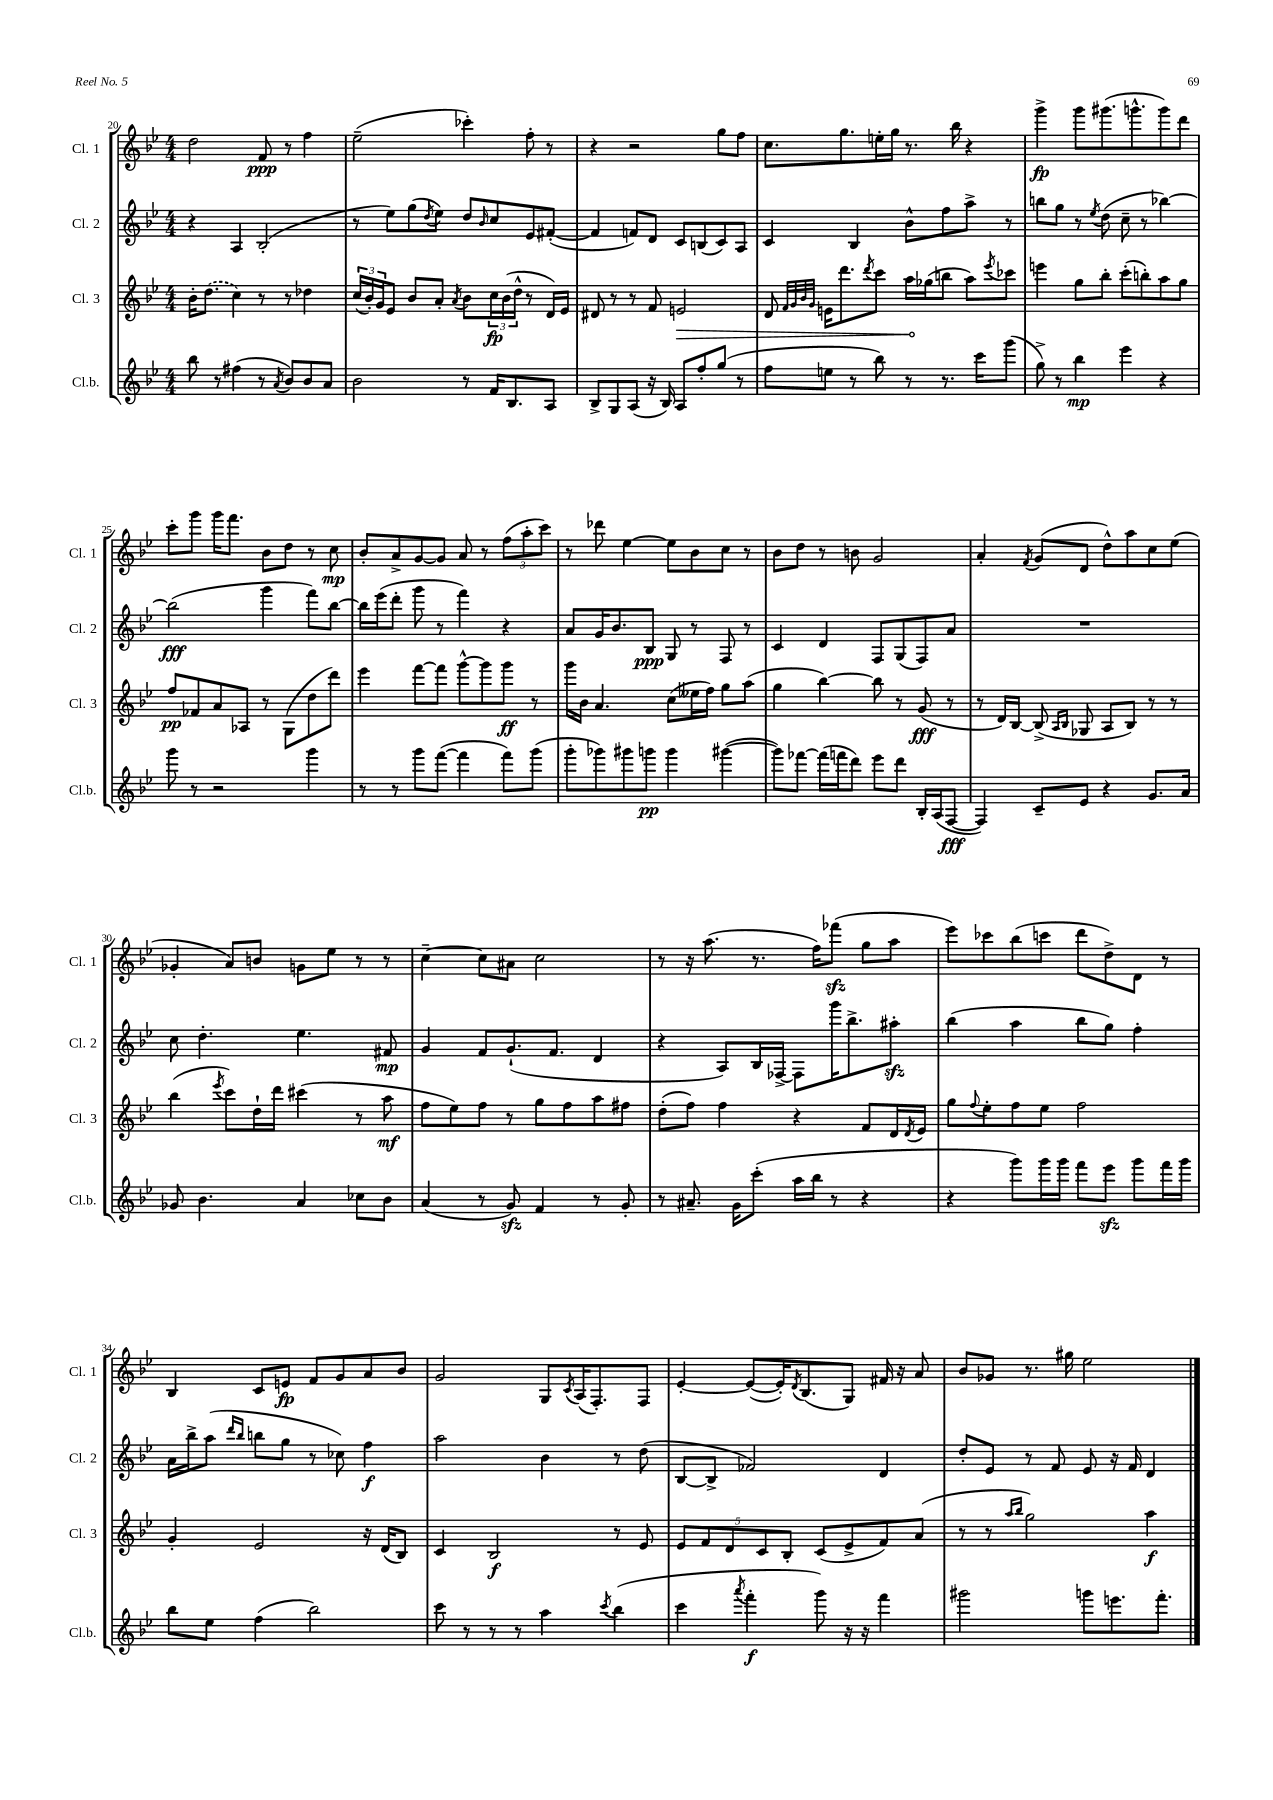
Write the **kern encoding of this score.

**kern	**kern	**kern	**kern
*staff4	*staff3	*staff2	*staff1
*clefG2	*clefG2	*clefG2	*clefG2
*k[b-e-]	*k[b-e-]	*k[b-e-]	*k[b-e-]
*M4/4	*M4/4	*M4/4	*M4/4
8bb-\	16b-'\LK	4r	2dd\
.	(8.dd\J	.	.
8r	.	.	.
(4ff#\	4cc\)	4A/	.
8r	8r	(2B-'/	8f/
8qa/	.	.	.
8b-/L)	8r	.	8r
8b-/	4dd-\	.	4ff\
8a/J	.	.	.
=	=	=	=
2b-\	(24cc/LL	8r	(2ee-~\
.	24b-'/)	.	.
.	24g/J	.	.
.	8e-/J	8ee-\L)	.
.	8b-/L	(8gg\	.
.	.	8qdd/	.
.	8a'/J	8ee-\J)	.
.	8qa/	.	.
8r	8b-\L	8dd/L	4ccc-'\)
.	.	16qqb-/	.
16f/LK	24cc\L	8cc/	.
.	(24b-\	.	.
8.B-/	.	.	.
.	24dd^^\JJ	.	.
.	8r	8e-/	8ff'\
8A/J	16d/LL)	([8f#'/J	8r
.	16e-/JJ	.	.
=	=	=	=
8B-^/L	8d#/	4f#/]	4r
8G/	8r	.	.
(8A/J	8r	8f/L)	2r
16r	8f/	8d/J	.
16B-/)	.	.	.
8A/L	2e/	8c/L	.
8ff'/	.	(8B/	.
(8gg/J	.	8c/)	8gg\L
8r	.	8A/J	8ff\J
=	=	=	=
8ff\L	8d/	4c/	8.cc\L
.	32qqf/LLL	.	.
.	32qqg/	.	.
.	32qqb-/	.	.
.	32qqg/JJJ	.	.
8ee\J	16e\LK	.	.
.	8.ddd\	.	8.gg\
8r	.	4B-/	.
.	8qddd/	.	.
8bb-\)	8ccc\J	.	16ee'\L
.	.	.	16gg\JJ
8r	16aa\LL	8b-^^\L	8.r
.	(16gg-\J	.	.
8.r	8bb\J	8ff\	.
.	.	.	16bb-\
.	8aa\L)	8aa^\J	4r
16ccc\LK	.	.	.
.	8qeee-/	.	.
(8ggg\J	8ccc-\J	8r	.
=	=	=	=
8gg^\)	4eee\	8bb\L	4ggg^\
8r	.	8gg\J	.
4bb-\	8gg\L	8r	8ggg\L
.	.	8qee-/	.
.	8bb-'\J	(8dd\	(8.ggg#\
4eee-\	(8ccc'\L	8cc~\	.
.	.	.	8.ggg^^\
.	8bb'\)	8r	.
4r	8aa\	[4bb-\)	8ggg\)
.	8gg\J	.	8ddd\J
=	=	=	=
8ggg\	8ff/L	(2bb-\]	8ccc'\L
8r	8f-/	.	8ggg\J
2r	8a/	.	16ggg\LK
.	.	.	8.fff\J
.	8A-/J	.	.
.	8r	4ggg\	8b-\L
.	(8G\L	.	8dd\J
4ggg\	8dd\	8fff\L)	8r
.	8ddd\J)	[8bb-\J	8cc\
=	=	=	=
8r	4eee-\	16bb-\]LL	8b-'/L
.	.	(16eee-\J	.
8r	.	8ddd'\J	8a^/
8ggg\L	[8fff\L	8ggg\	[8g/
([8fff\J	8fff\]J	8r	8g/]J
4fff\]	[8ggg^^\L	4fff\)	8a/
.	8ggg\]	.	8r
8fff\L)	8ggg\J	4r	(12ff\L
.	.	.	12aa'\
(8ggg\J	8r	.	.
.	.	.	12ccc\J)
=	=	=	=
8ggg'\L	16ggg\LL	8a/L	8r
.	16b-\JJ	.	.
8ggg-\)	4.a/	16g/K	8ddd-\
.	.	8.b-/	.
8ggg#\	.	.	[4ee-\
8ggg\J	.	8B-/J	.
4ggg\	(8cc\L	8G/	8ee-\]L
.	16ee--\L	8r	8b-\
.	16ff\JJ)	.	.
([4ggg#\	8gg\L	8F/	8cc\J
.	(8aa\J	8r	8r
=	=	=	=
8ggg#\]L)	4gg\	4c/	8b-\L
[8fff-\J	.	.	8dd\J
(16fff-\]LL	[4bb-\)	4d/	8r
16fff\J	.	.	.
8ddd\J)	.	.	8b\
8eee-\L	8bb-\]	8F/L	2g/
8ddd\J	8r	(8G/	.
16B-'/LL	(8g/	8F/)	.
(16A/J	.	.	.
[8F/J	8r	8a/J	.
=	=	=	=
4F/])	8r	1r	4a'/
.	16d/LL)	.	.
.	[16B-/JJ	.	.
.	.	.	8qf/
8c~/L	(8B-^/]	.	(8g/L
.	16qqA/LL	.	.
.	16qqB-/JJ	.	.
8e-/J	8G-/	.	8d/J
4r	8A/L	.	8dd^^\L)
.	8B-/J)	.	8aa\
8.g/L	8r	.	8cc\
.	8r	.	(8ee-\J
16a/Jk	.	.	.
=	=	=	=
8g-/	(4bb-\	8cc\	4g-'/
4.b-\	.	4.dd'\	.
.	8qeee-/	.	.
.	8ccc\L)	.	8a/L)
.	16dd`\L	.	8b/J
.	16ddd\JJ	.	.
4a/	(4ccc#\	4.ee-\	8g\L
.	.	.	8ee-\J
8cc-\L	8r	.	8r
8b-\J	8aa\	8f#/	8r
=	=	=	=
(4a/	8ff\L	4g/	[4cc~\
.	8ee-\)	.	.
8r	8ff\J	8f/L	8cc\]L
8g/)	8r	(8.g`/	8a#\J
4f/	8gg\L	.	2cc\
.	.	8.f/J	.
.	8ff\	.	.
8r	8aa\	4d/	.
8g'/	8ff#\J	.	.
=	=	=	=
8r	(8dd'\L	4r	8r
8.a#~/	8ff\J)	.	16r
.	.	.	(8.aa\
.	4ff\	8A/L)	.
16g\LK	.	.	.
(8ccc'\J	.	16B-/L	8.r
.	.	[16F-^/JJ	.
16aa\LL	4r	8F-\]L	.
16bb-\JJ	.	.	16ff\LK)
8r	.	16ggg\K	(8fff-\J
.	.	8.bb-^\	.
4r	8f/L	.	8gg\L
.	16d/L	8aa#'\J	8aa\J
.	8qd/	.	.
.	16e-/JJ	.	.
=	=	=	=
4r	8gg\L	(4bb-\	8eee-\L)
.	8qqff/	.	.
.	8ee-'\	.	8ccc-\
8ggg\L)	8ff\	4aa\	(8bb-\
16ggg\L	8ee-\J	.	8ccc\J
16ggg\JJ	.	.	.
8fff\L	2ff\	8bb-\L	8ddd\L
8eee-\J	.	8gg\J)	8dd^\)
8ggg\L	.	4ff'\	8d\J
16fff\L	.	.	8r
16ggg\JJ	.	.	.
=	=	=	=
8bb-\L	4g'/	16a\LL	4B-/
.	.	16bb-^\J	.
8ee-\J	.	(8aa\J	.
.	.	16qqddd/LL	.
.	.	16qqbb-/JJ	.
(4ff\	2e-/	8bb\L	8c/L
.	.	8gg\J	8e/J
2bb-\)	.	8r	8f/L
.	.	8cc-\)	8g/
.	16r	4ff\	8a/
.	(16d/LK	.	.
.	8B-/J)	.	8b-/J
=	=	=	=
8ccc\	4c/	2aa\	2g/
8r	.	.	.
8r	2B-/	.	.
8r	.	.	.
4aa\	.	4b-\	8G/L
.	.	.	8qc/
.	.	.	(16A/K
.	.	.	8.F'/)
8qccc/	.	.	.
(4bb-\	8r	8r	.
.	8e-/	(8dd\	8F/J
=	=	=	=
4ccc\	10e-/L	[8B-/L	[4e-'/
.	10f/	.	.
.	.	8B-^/]J	.
.	10d/	.	.
8qaaa/	.	.	.
4fff'\	.	2f-/)	(8e-/_L
.	10c/	.	.
.	.	.	16e-'/]K)
.	10B-'/J	.	.
.	.	.	8qd/
.	.	.	(8.B-/
8ggg\)	(8c/L	.	.
16r	8e-^/	.	8G/J)
16r	.	.	.
4fff\	8f/)	4d/	16f#/
.	.	.	16r
.	(8a/J	.	8a/
=	=	=	=
2ggg#\	8r	8dd'/L	8b-/L
.	8r	8e-/J	8g-/J
.	16qqaa/LL	.	.
.	16qqbb-/JJ	.	.
.	2gg\)	8r	8.r
.	.	8f/	.
.	.	.	16gg#\
8ggg\L	.	8e-/	2ee-\
8.eee\	.	16r	.
.	.	16f/	.
.	4aa\	4d/	.
8.fff'\J	.	.	.
==	==	==	==
*-	*-	*-	*-
